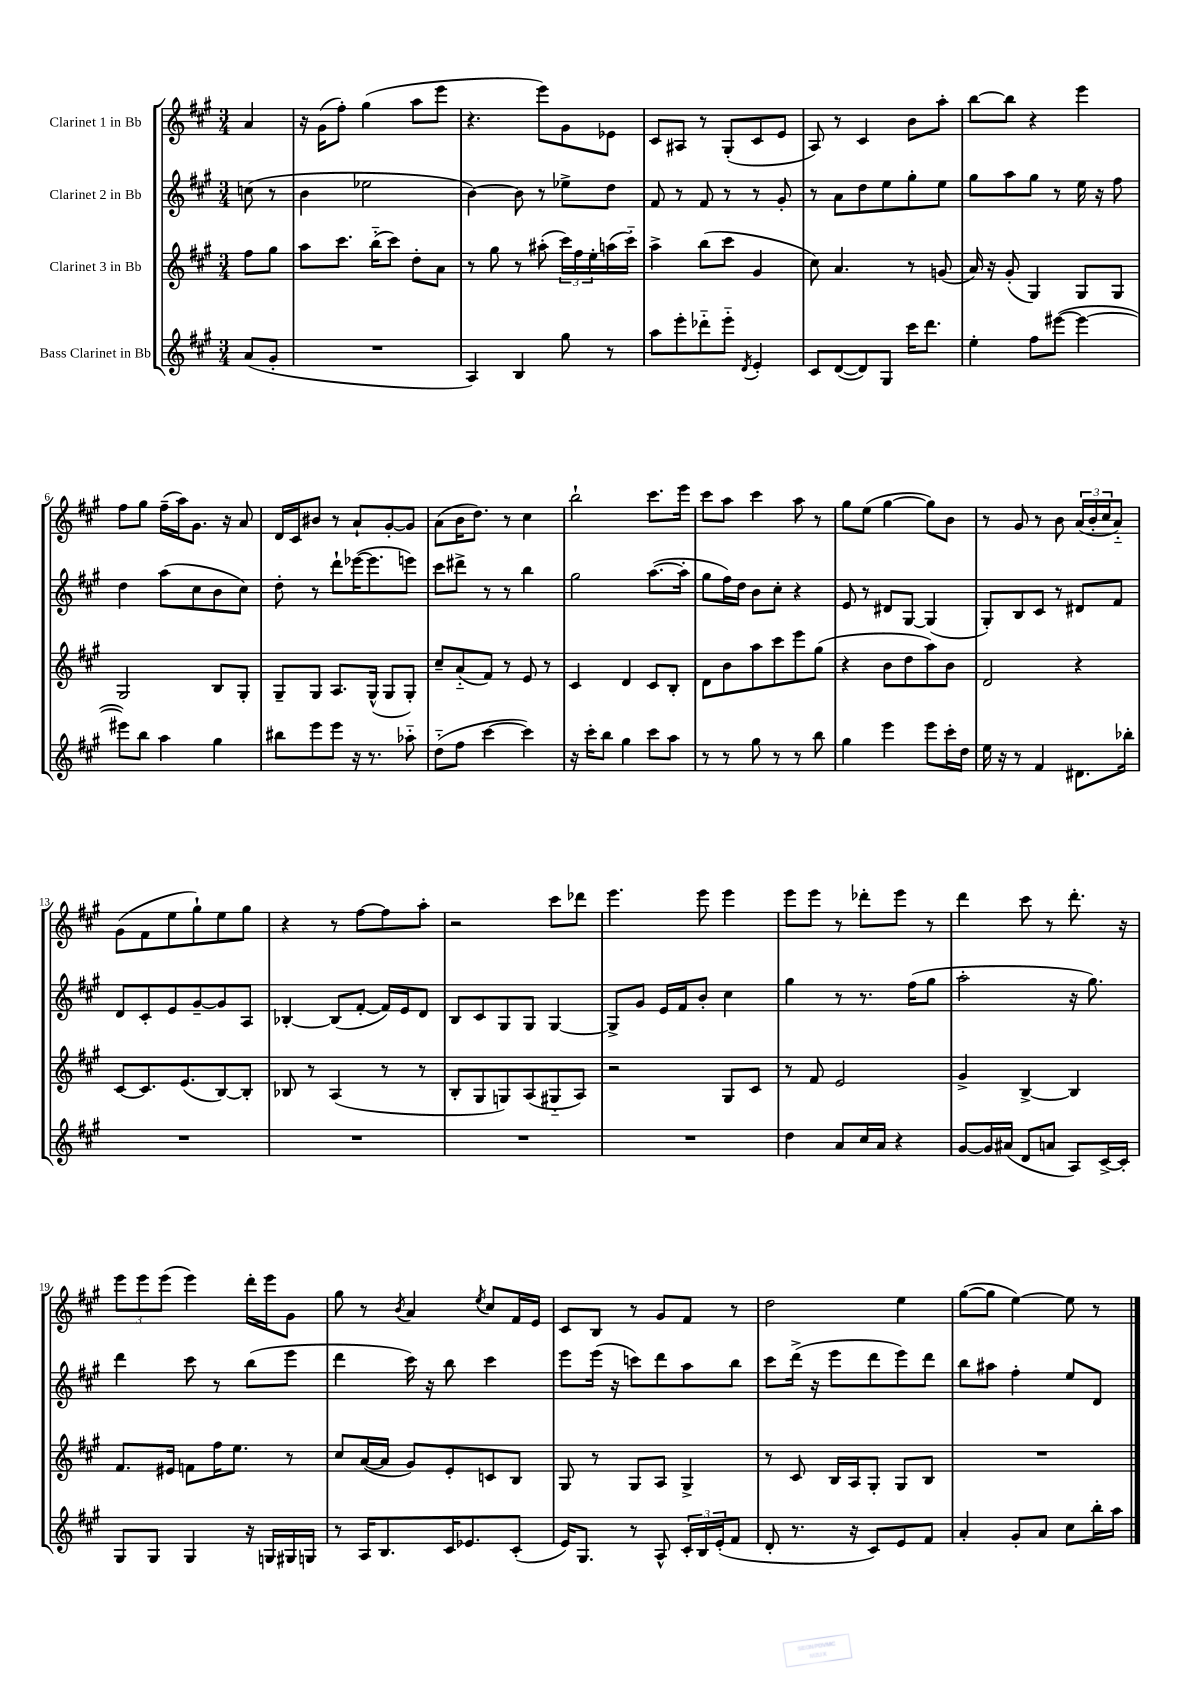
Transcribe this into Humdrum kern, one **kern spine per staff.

**kern	**kern	**kern	**kern
*part4	*part3	*part2	*part1
*staff4	*staff3	*staff2	*staff1
*I"Bass Clarinet in Bb	*I"Clarinet 3 in Bb	*I"Clarinet 2 in Bb	*I"Clarinet 1 in Bb
*clefG2	*clefG2	*clefG2	*clefG2
*k[f#c#g#]	*k[f#c#g#]	*k[f#c#g#]	*k[f#c#g#]
*M3/4	*M3/4	*M3/4	*M3/4
=	=	=	=
(8a/L	8ff#\L	(8ccn\	4a/
8g#'/J	8gg#\J	8r	.
=1	=1	=1	=1
2.r	8aa\L	4b\	16r
.	.	.	(16g#\KL
.	8.ccc#\J	.	8ff#'\J)
.	.	2ee-X\	(4gg#\
.	(16bb\KL	.	.
.	8ccc#\J)	.	.
.	8dd'\L	.	8aa\L
.	8a\J	.	8eee\J
=2	=2	=2	=2
4A/)	8r	[4b\)	4.r
.	8gg#\	.	.
4B/	8r	8b\]	.
.	(8aa#X'\	8r	8eee\L)
8gg#\	24ccc#\LL)	8ee-X^\L	8g#\
.	24ff#\	.	.
.	24ee'\	.	.
8r	(16aan\	8dd\J	8e-X\J
.	16ccc#\JJ)	.	.
=3	=3	=3	=3
8aa\L	4aa^\	8f#/	8c#/L
8eee'\	.	8r	8A#X/J
8ddd-X\	(8bb\L	8f#/	8r
8eee\J	8ccc#\J	8r	(8G#'/L
8qd/	.	.	.
4e'/	4g#/	8r	8c#/
.	.	8g#'/	8e/J
=4	=4	=4	=4
8c#/L	8cc#\)	8r	8A/)
([8d/	4.a/	8a\L	8r
8d/])	.	8dd\	4c#/
8G#/J	.	8ee\	.
16ccc#\KL	8r	8gg#'\	8b\L
8.ddd\J	.	.	.
.	(8gn/	8ee\J	8aa'\J
=5	=5	=5	=5
4ee'\	16a/)	8gg#\L	[8bb\L
.	16r	.	.
.	(8g#'/	8aa\	8bb\J]
8ff#\L	4G#/)	8gg#\J	4r
([8eee#X\J	.	8r	.
4eee#\_	8G#/L	16ee\	4eee\
.	.	16r	.
.	8G#/J	8ff#\	.
!!LO:LB:g=z
=6	=6	=6	=6
8eee#X\L])	2G#/	4dd\	8ff#\L
8bb\J	.	.	8gg#\J
4aa\	.	(8aa\L	(16ff#~\LL
.	.	.	16aa\J)
.	.	8cc#\	8.g#\J
4gg#\	8B/L	8b\	.
.	.	.	16r
.	8G#'/J	8cc#\J)	8a/
=7	=7	=7	=7
8bb#X\L	8G#~/L	8dd'\	16d/LL
.	.	.	16c#/J
8eee\	8G#/J	8r	8b#X/J
8eee\J	8.A/L	8ddd`\L	8r
16r	.	([16eee-X\K	8a`/L
8.r	(16G#^^/Jk	8.eee-\]	.
.	8G#/L	.	[8g#'/
8aa-X\	8G#'/J)	8eeen\J)	8g#/J]
=8	=8	=8	=8
(8dd\L	8cc#~/L	8ccc#\L	(8a\L
8ff#\J	(8a/	8ddd#X^\J	16b\K
.	.	.	8.dd\J)
[4ccc#\	8f#/J)	8r	.
.	8r	8r	8r
4ccc#\])	8e/	4bb\	4cc#\
.	8r	.	.
=9	=9	=9	=9
16r	4c#/	2gg#\	2bb`\
16ccc#'\KL	.	.	.
8bb\J	.	.	.
4gg#\	4d/	.	.
8ccc#\L	8c#/L	([8.aa\L	8.ccc#\L
8aa\J	8B'/J	.	.
.	.	16aa'\Jk]	16eee\Jk
=10	=10	=10	=10
8r	8d\L	8gg#\L	8ccc#\L
8r	8b\	16ff#\L)	8aa\J
.	.	16dd\JJ	.
8gg#\	8aa\	8b\L	4ccc#\
8r	8ccc#\	8cc#'\J	.
8r	8eee\	4r	8aa\
8bb\	(8gg#\J	.	8r
=11	=11	=11	=11
4gg#\	4r	8e/	8gg#\L
.	.	8r	(8ee\J
4eee\	8b\L	8d#X/L	[4gg#\
.	8dd\	[8G#/J	.
8eee\L	8aa\)	(4G#/]	8gg#\L])
16ccc#'\L	8b\J	.	8b\J
16dd\JJ	.	.	.
=12	=12	=12	=12
16ee\	2d/	8G#'/L)	8r
16r	.	.	.
8r	.	8B/	8g#/
4f#/	.	8c#/J	8r
.	.	8r	8b\
8.d#X\L	4r	8d#X/L	(24a/LL
.	.	.	24b'/
.	.	.	24cc#/J
.	.	8f#/J	8a/J)
16bb-X'\Jk	.	.	.
!!LO:LB:g=z
=13	=13	=13	=13
2.r	[8c#/L	8d/L	(8g#\L
.	8.c#/]	8c#'/	8f#\
.	.	8e/	8ee\
.	(8.e/	.	.
.	.	[8g#~/	8gg#`\)
.	[8B/)	8g#/]	8ee\
.	8B'/J]	8A/J	8gg#\J
=14	=14	=14	=14
2.r	8B-X/	[4B-X'/	4r
.	8r	.	.
.	(4A/	(8B-/L]	8r
.	.	[8f#'/J	[8ff#\L
.	8r	16f#/LL])	8ff#\]
.	.	16e/J	.
.	8r	8d/J	8aa'\J
=15	=15	=15	=15
2.r	8B'/L	8B/L	2r
.	8G#/	8c#/	.
.	8Gn/)	8G#/	.
.	(8A/	8G#/J	.
.	8G#X/	[4G#/	8ccc#\L
.	8A/J)	.	8ddd-X\J
=16	=16	=16	=16
2.r	2r	8G#^/L]	4.eee\
.	.	8g#/J	.
.	.	16e/LL	.
.	.	16f#/J	.
.	.	8b'/J	8eee\
.	8G#/L	4cc#\	4eee\
.	8c#/J	.	.
=17	=17	=17	=17
4dd\	8r	4gg#\	8eee\L
.	8f#/	.	8eee\J
8a/L	2e/	8r	8r
16cc#/L	.	8.r	8ddd-X'\L
16a/JJ	.	.	.
4r	.	.	8eee\J
.	.	(16ff#\KL	.
.	.	8gg#\J	8r
=18	=18	=18	=18
[8g#/L	4g#^/	2aa'\	4ddd\
16g#/L]	.	.	.
(16a#X/JJ	.	.	.
8d/L	[4B^/	.	8ccc#\
8an/J	.	.	8r
8A/L)	4B/]	16r	8.ddd'\
.	.	8.gg#\)	.
[16c#^/L	.	.	.
16c#'/JJ]	.	.	16r
!!LO:LB:g=z
=19	=19	=19	=19
8G#/L	8.f#/L	4ddd\	12eee\L
.	.	.	12eee\
8G#/J	.	.	.
.	.	.	(12eee\J
.	16e#X/Jk	.	.
4G#/	8fn\L	8ccc#\	4eee\)
.	16ff#\K	8r	.
.	8.ee\J	.	.
16r	.	(8bb\L	16ddd'\LL
16Gn/LL	.	.	16eee\J
16G#X/	8r	8eee\J	8g#\J
16Gn/JJ	.	.	.
=20	=20	=20	=20
8r	8cc#/L	4ddd\	8gg#\
16A/KL	([16a/L	.	8r
8.B/	16a/JJ]	.	.
.	.	.	8qb/
.	8g#/L)	16ccc#\)	4a/
.	.	16r	.
16c#/K	8e'/	8bb\	.
8.e-X/	.	.	.
.	.	.	8qee/
.	8cn/	4ccc#\	8cc#/L
(8c#'/J	8B/J	.	16f#/L
.	.	.	16e/JJ
=21	=21	=21	=21
16e/KL)	8G#/	8eee\L	8c#/L
8.G#/J	.	.	.
.	8r	(16eee\Jk	8B/J
.	.	16r	.
8r	8G#/L	8cccn\L)	8r
8A^^/	8A/J	8ddd\	8g#/L
24c#'/LL	4G#^/	8aa\	8f#/J
24B/	.	.	.
(24e'/J	.	.	.
8f#/J	.	8bb\J	8r
=22	=22	=22	=22
8d'/	8r	8ccc#\L	2dd\
8.r	8c#/	(16ddd^\Jk	.
.	.	16r	.
.	16B/LL	8eee\L	.
16r	16A/J	.	.
8c#/L)	8G#'/J	8ddd\	.
8e/	8G#/L	8eee\)	4ee\
8f#/J	8B/J	8ddd\J	.
=23	=23	=23	=23
4a'/	2.r	8bb\L	([8gg#\L
.	.	8aa#X\J	8gg#\J]
8g#'/L	.	4ff#'\	[4ee\)
8a/J	.	.	.
8cc#\L	.	8ee/L	8ee\]
16bb'\L	.	8d/J	8r
16aa\JJ	.	.	.
==	==	==	==
*-	*-	*-	*-
